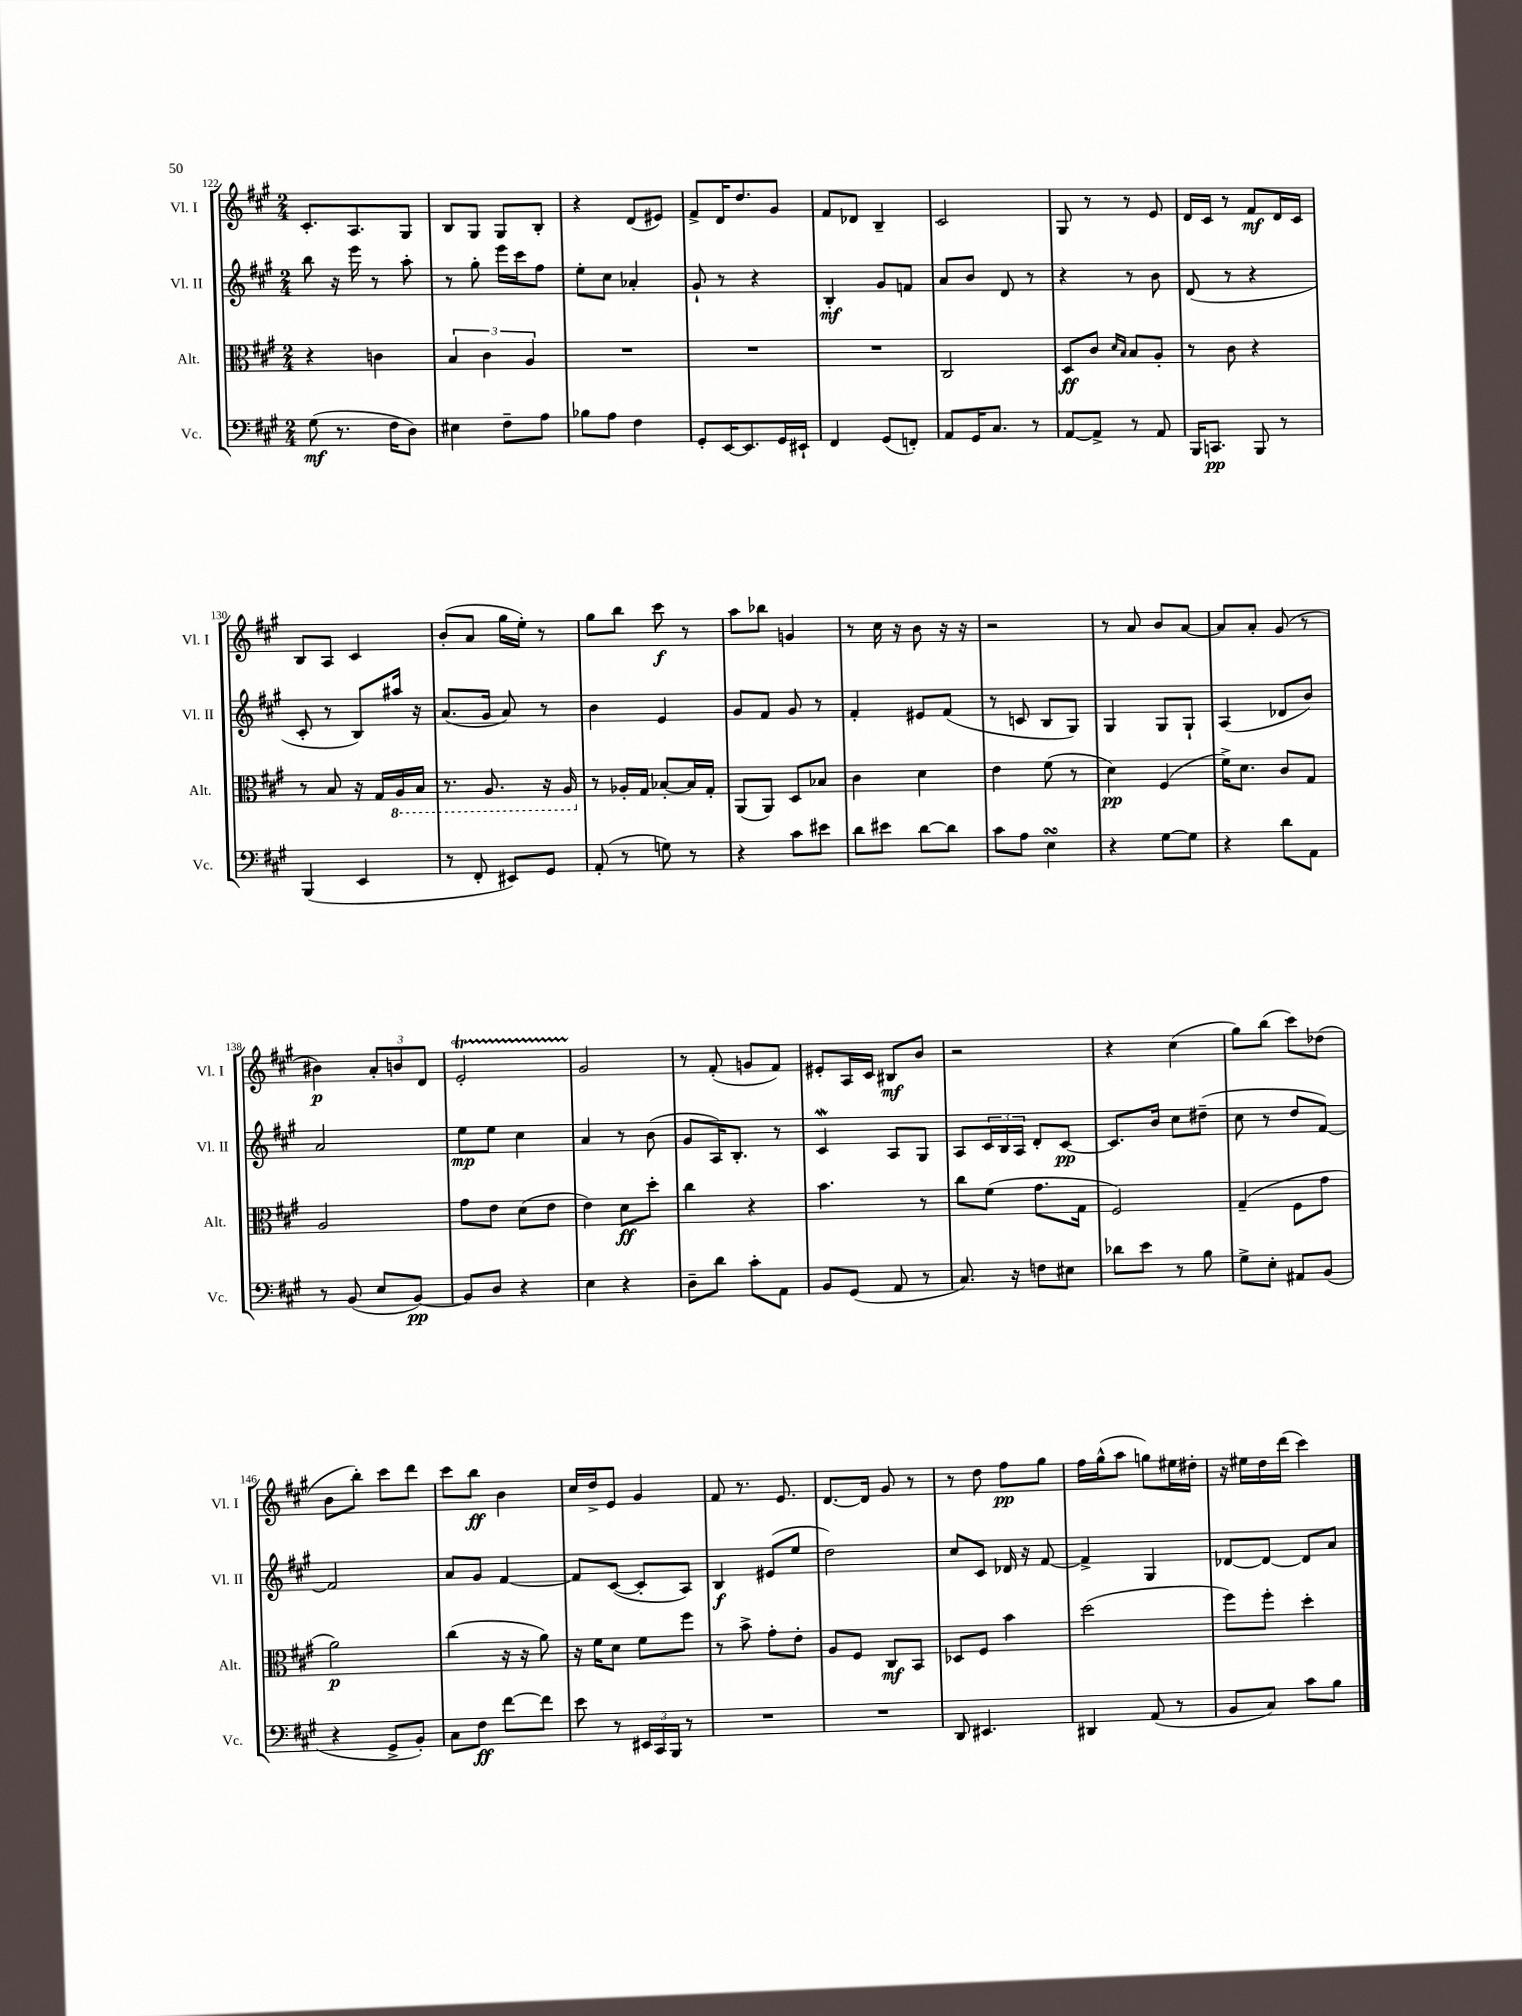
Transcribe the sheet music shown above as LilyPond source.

<<
\new StaffGroup <<
\new Staff = "s0" \with { instrumentName = "Vl. I" shortInstrumentName = "Vl. I" } {
    \clef treble \key a \major \numericTimeSignature \time 2/4
    cis'8.-. a8. gis8 |
    b8 gis8 gis8 b8-. |
    r4 d'8( eis'8) |
    fis'8-> d'16 d''8. gis'8 |
    fis'8 des'8 b4-- |
    cis'2 |
    gis8 r8 r8 e'8 |
    d'16 cis'16 r8 fis'8\mf d'16 cis'16 |
    b8 a8 cis'4 |
    b'8-.( a'8 gis''16 e''16-.) r8 |
    gis''8 b''8 cis'''8\f r8 |
    a''8 bes''8 g'4 |
    r8 cis''16 r16 b'8 r16 r16 |
    r2 |
    r8 a'8 b'8 a'8~ |
    a'8 a'8-. gis'8( r8 |
    bis'4\p) \tuplet 3/2 { a'8-. b'8 d'8 } |
    e'2-.\startTrillSpan |
    gis'2\stopTrillSpan |
    r8 fis'8-.( g'8 fis'8) |
    eis'8-. a16 cis'16 bis8\mf b'8 |
    r2 |
    r4 cis''4( |
    gis''8) b''8( cis'''8) des''8( |
    b'8 b''8-.) cis'''8 d'''8 |
    cis'''8 b''8\ff b'4 |
    cis''16 d''16-> e'8 gis'4 |
    fis'8 r8. e'8. |
    d'8.~ d'16 gis'8 r8 |
    r8 d''8 fis''8\pp gis''8 |
    fis''16 gis''16-^( a''8 g''8) eis''16 dis''16-. |
    r16 eis''16 d''16 d'''16( cis'''4) \bar "|." |
}
\new Staff = "s1" \with { instrumentName = "Vl. II" shortInstrumentName = "Vl. II" } {
    \clef treble \key a \major \numericTimeSignature \time 2/4
    b''8 r16 e'''16 r8 a''8-. |
    r8 gis''8-. e'''16 cis'''16 fis''8 |
    e''8-. cis''8 aes'4-. |
    gis'8-! r8 r4 |
    b4-.\mf gis'8 f'8 |
    a'8 b'8 d'8 r8 |
    r4 r8 b'8 |
    d'8( r8 r4 |
    cis'8-. r8 b8) ais''16 r16 |
    a'8.( gis'16 a'8) r8 |
    b'4 e'4 |
    gis'8 fis'8 gis'8 r8 |
    fis'4-. eis'8 fis'8( |
    r8 c'8 b8 gis8) |
    gis4 gis8 gis8-! |
    a4( des'8 b'8) |
    a'2 |
    e''8\mp e''8 cis''4 |
    a'4 r8 b'8( |
    gis'8 a16) b8.-. r8 |
    cis'4\mordent a8 gis8 |
    a8 \tuplet 3/2 { cis'16 b16 a16 } d'8-. cis'8~\pp |
    cis'8. b'16 cis''8 dis''8--( |
    cis''8 r8 d''8 fis'8~) |
    fis'2 |
    a'8 gis'8 fis'4~ |
    fis'8 cis'8~( cis'8-. a8) |
    b4\f eis'8( e''8 |
    d''2) |
    cis''8 cis'8 des'16 r16 fis'8~ |
    fis'4-> gis4 |
    des'8~ des'8~ des'8 a'8 \bar "|." |
}
\new Staff = "s2" \with { instrumentName = "Alt." shortInstrumentName = "Alt." } {
    \clef alto \key a \major \numericTimeSignature \time 2/4
    r4 c'4 |
    \tuplet 3/2 { b4 cis'4 a4 } |
    R2 |
    R2 |
    R2 |
    cis2 |
    d8\ff cis'8 \grace { d'16 b16 } b8 a8-. |
    r8 cis'8 r4 |
    r8 b8 r16 gis16 \ottava #-1 a,16 b,16 |
    r8. a,8. r16 a,16 \ottava #0 |
    r8 aes16-. gis16 bes8~-. bes16 gis16-. |
    a,8( a,8) d8 bes8 |
    cis'4 d'4 |
    e'4 fis'8( r8 |
    d'4\pp) fis4( |
    fis'16->) d'8. cis'8 gis8 |
    a2 |
    gis'8 e'8 d'8( e'8 |
    e'4) d'8\ff d''8-. |
    cis''4 r4 |
    b'4. r8 |
    cis''8 fis'8( gis'8. gis16 |
    fis2) |
    gis4--( fis8 gis'8 |
    a'2\p) |
    cis''4( r16 r16 a'8) |
    r16 fis'16 d'8 fis'8 fis''8 |
    r8 b'8-> gis'8-. e'8-. |
    a8 fis8 cis8\mf b,8 |
    des8 fis8 b'4 |
    d''2( |
    fis''8) fis''8-. d''4-. \bar "|." |
}
\new Staff = "s3" \with { instrumentName = "Vc." shortInstrumentName = "Vc." } {
    \clef bass \key a \major \numericTimeSignature \time 2/4
    gis8\mf( r8. fis16 d8) |
    eis4 fis8-- a8 |
    bes8 a8 fis4 |
    gis,8-. e,16~ e,8. gis,16 eis,16-! |
    fis,4 gis,8( f,8-.) |
    a,8 gis,16 cis8. r8 |
    a,8~ a,8-> r8 a,8 |
    b,,16 c,8.\pp b,,8 r8 |
    b,,4( e,4 |
    r8 fis,8-. eis,8) gis,8 |
    a,8-.( r8 g8) r8 |
    r4 cis'8 eis'8 |
    d'8 eis'8 d'8~ d'8 |
    cis'8 a8 e4\turn |
    r4 gis8~ gis8 |
    r4 d'8 a,8 |
    r8 b,8( e8 b,8~\pp) |
    b,8 d8 r4 |
    e4 r4 |
    d8-- d'8 cis'8-. a,8 |
    b,8 gis,8( a,8 r8 |
    cis8.) r16 f8 eis8 |
    des'8 e'8 r8 b8 |
    gis8-> e8-. ais,8 b,8( |
    r4 gis,8-> b,8-.) |
    cis8 fis8\ff fis'8~ fis'8 |
    e'8 r8 \tuplet 3/2 { eis,16 cis,16 b,,16 } r8 |
    R2 |
    R2 |
    d,8 eis,4. |
    dis,4 a,8( r8 |
    b,8 cis8) cis'8 b8 \bar "|." |
}
>>
>>
\layout { \context { \Score currentBarNumber = #122 } }
